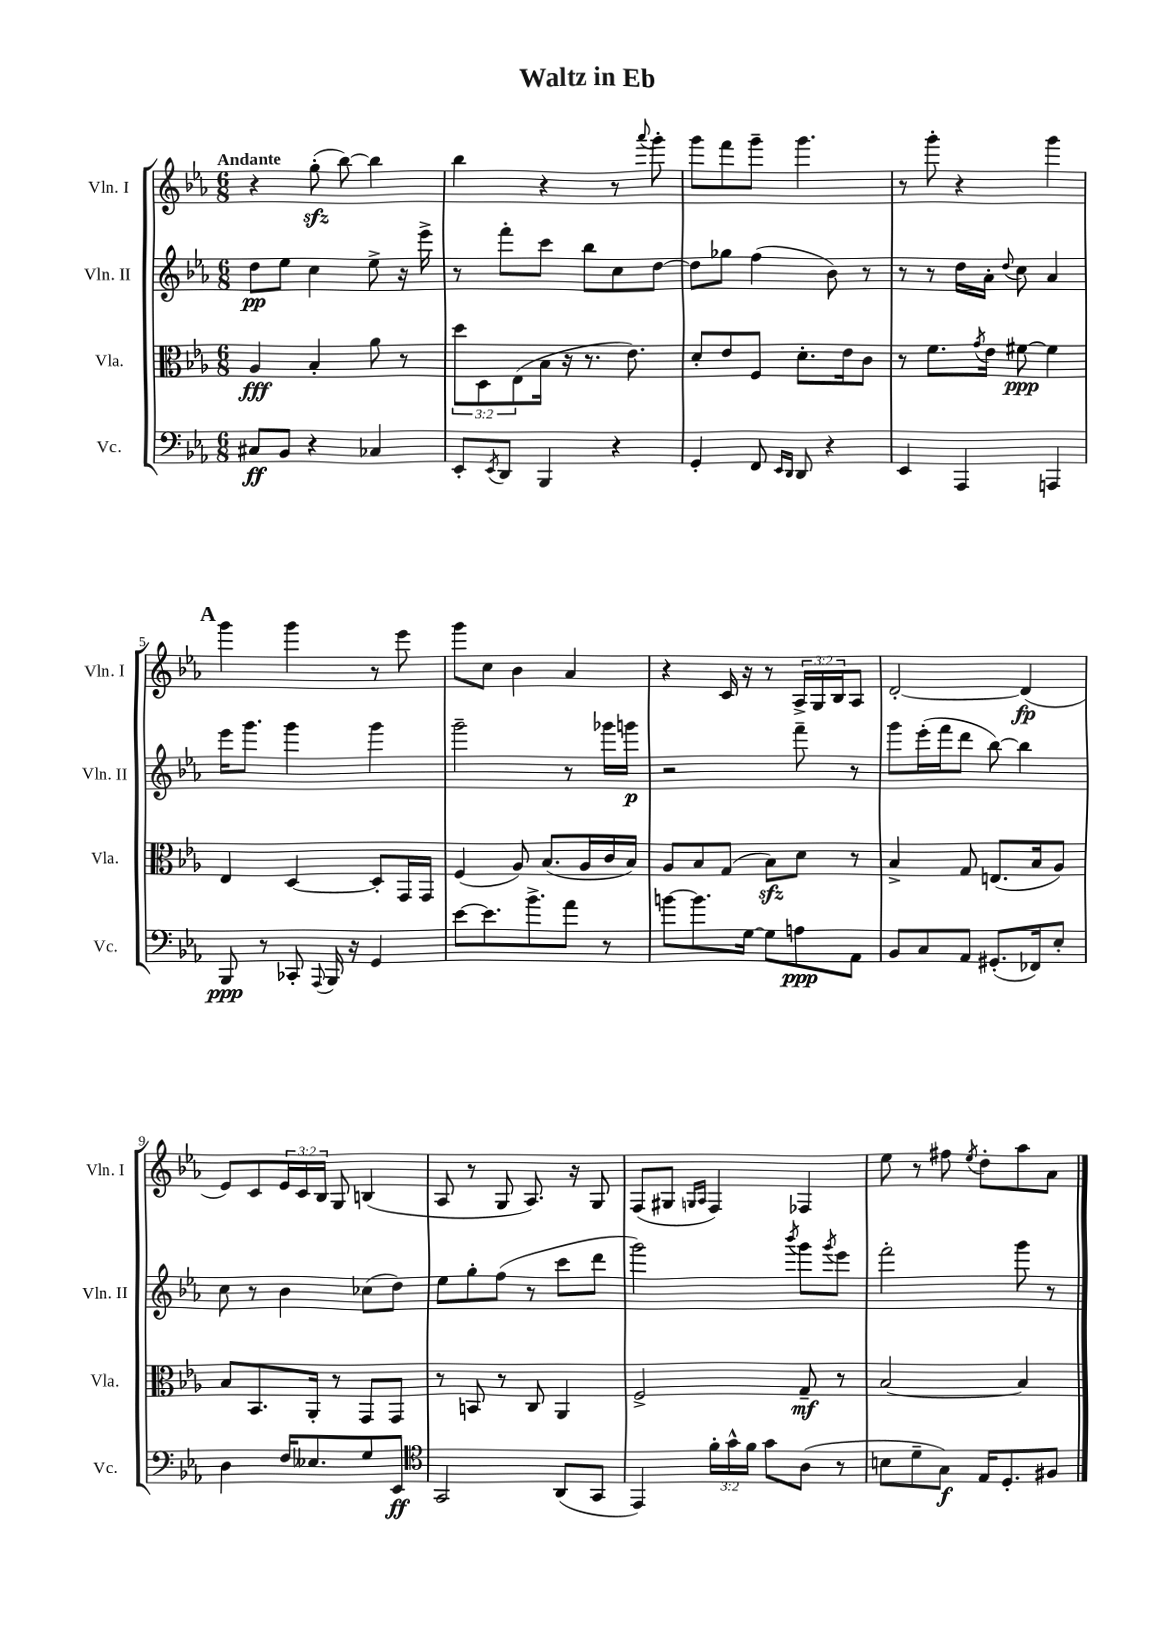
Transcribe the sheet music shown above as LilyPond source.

\header { title = "Waltz in Eb" }
<<
\new StaffGroup <<
\new Staff = "s0" \with { instrumentName = "Vln. I" shortInstrumentName = "Vln. I" } {
    \clef treble \key ees \major \numericTimeSignature \time 6/8 \override Staff.TupletNumber.text = #tuplet-number::calc-fraction-text \tempo "Andante"
    r4 g''8-.\sfz( bes''8~) bes''4 |
    bes''4 r4 r8 \appoggiatura { aes'''8 } g'''8-. |
    g'''8 f'''8 g'''8-- g'''4. |
    r8 g'''8-. r4 g'''4 |
    \mark \markup { \bold "A" } g'''4 g'''4 r8 ees'''8 |
    g'''8 c''8 bes'4 aes'4 |
    r4 c'16 r16 r8 \tuplet 3/2 { aes16-> g16 bes16 } aes8 |
    d'2~-. d'4\fp( |
    ees'8) c'8 \tuplet 3/2 { ees'16 c'16 bes16 } g8 b4( |
    aes8 r8 g8 aes8.) r16 g8 |
    f8( gis8 \grace { g16 aes16 } f4) fes4 |
    ees''8 r8 fis''8 \acciaccatura { ees''8 } d''8-. aes''8 aes'8 \bar "|." |
}
\new Staff = "s1" \with { instrumentName = "Vln. II" shortInstrumentName = "Vln. II" } {
    \clef treble \key ees \major \numericTimeSignature \time 6/8
    d''8\pp ees''8 c''4 ees''8-> r16 ees'''16-> |
    r8 f'''8-. c'''8 bes''8 c''8 d''8~ |
    d''8 ges''8 f''4( bes'8) r8 |
    r8 r8 d''16 aes'16-. \appoggiatura { d''8 } c''8 aes'4 |
    \mark \markup { \bold "A" } ees'''16 g'''8. g'''4 g'''4 |
    g'''2-- r8 ges'''16 g'''16\p |
    r2 f'''8-- r8 |
    g'''8 ees'''16-.( f'''16 d'''8 bes''8~) bes''4 |
    c''8 r8 bes'4 ces''8( d''8) |
    ees''8 g''8-. f''8( r8 c'''8 d'''8 |
    g'''2) \acciaccatura { bes'''8 } g'''8 \acciaccatura { g'''8 } ees'''8 |
    f'''2-. g'''8 r8 \bar "|." |
}
\new Staff = "s2" \with { instrumentName = "Vla." shortInstrumentName = "Vla." } {
    \clef alto \key ees \major \numericTimeSignature \time 6/8 \override Staff.TupletNumber.text = #tuplet-number::calc-fraction-text
    aes4\fff bes4-. aes'8 r8 |
    \tuplet 3/2 { d''8 d8 ees8( } bes16 r16 r8. ees'8.) |
    d'8-. ees'8 f8 d'8.-. ees'16 c'8 |
    r8 f'8. \acciaccatura { g'8 } ees'16 fis'8~\ppp fis'4 |
    \mark \markup { \bold "A" } ees4 d4~ d8-. g,16 g,16 |
    f4( aes8) bes8.( aes16 c'16 bes16) |
    aes8 bes8 g8( bes8\sfz) d'8 r8 |
    bes4-> g8 e8.( bes16 aes8) |
    bes8 bes,8. aes,16-. r8 g,8 g,8 |
    r8 b,8 r8 c8 aes,4 |
    f2-> g8--\mf r8 |
    bes2~ bes4 \bar "|." |
}
\new Staff = "s3" \with { instrumentName = "Vc." shortInstrumentName = "Vc." } {
    \clef bass \key ees \major \numericTimeSignature \time 6/8 \override Staff.TupletNumber.text = #tuplet-number::calc-fraction-text
    cis8\ff bes,8 r4 ces4 |
    ees,8-. \acciaccatura { ees,8 } d,8 bes,,4 r4 |
    g,4-. f,8 \grace { ees,16 d,16 } d,8 r4 |
    ees,4 aes,,4 a,,4 |
    \mark \markup { \bold "A" } bes,,8\ppp r8 ces,8-. \appoggiatura { aes,,8 } bes,,16 r16 g,4 |
    ees'8~ ees'8. bes'8.-> aes'8 r8 |
    b'8~ b'8. g16~ g8 a8\ppp aes,8 |
    bes,8 c8 aes,8 gis,8.-.( fes,16) ees8-. |
    d4 f16 eeses8. g8 ees,8\ff |
    \clef tenor g,2 aes,8( g,8 |
    ees,4) \tuplet 3/2 { f'16-. g'16-^ f'16 } g'8 aes8( r8 |
    b8 d'8-- g8\f) ees16 d8.-. fis8 \bar "|." |
}
>>
>>
